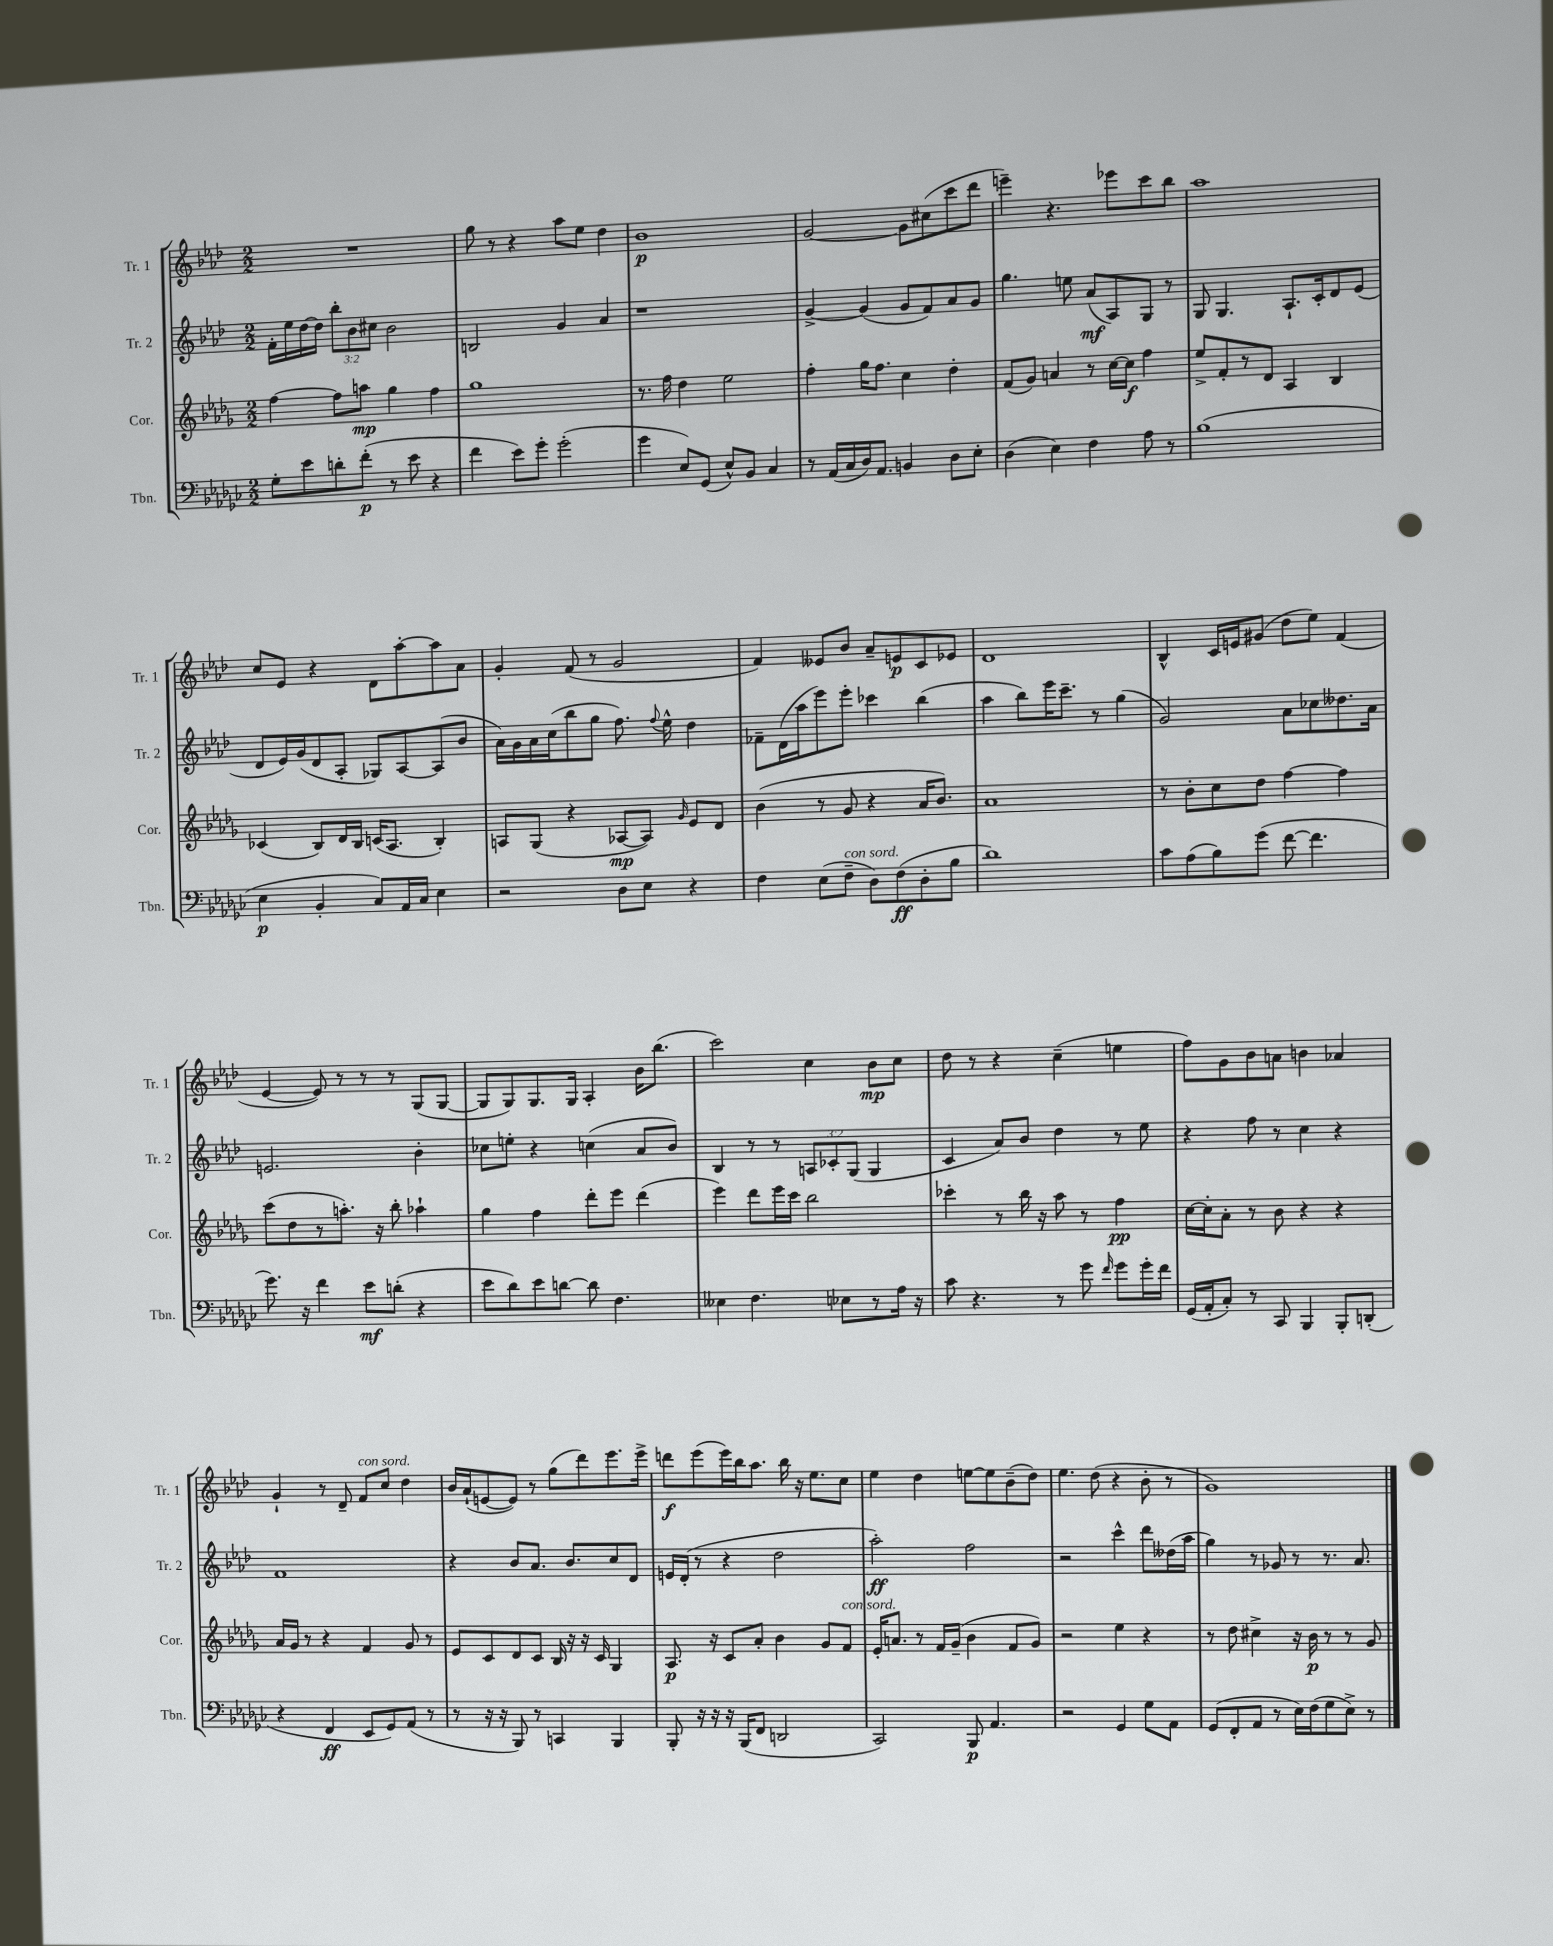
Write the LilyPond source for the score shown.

<<
\new StaffGroup <<
\new Staff = "s0" \with { instrumentName = "Tr. 1" shortInstrumentName = "Tr. 1" } {
    \clef treble \key aes \major \numericTimeSignature \time 2/2
    \autoBeamOff R1 |
    g''8 r8 r4 aes''8[ ees''8] des''4 |
    bes'1\p |
    g'2~ g'8[ cis''8( c'''8 des'''8] |
    e'''4--) r4. ees'''8[ c'''8 bes''8] |
    aes''1 |
    c''8[ ees'8] r4 des'8[ aes''8~-. aes''8 aes'8] |
    g'4-. f'8( r8 g'2 |
    f'4) eeses'8[ bes'8] aes'8[-- e'8\p c'8 ees'8] |
    des'1 |
    bes4-^ c'16[ e'16 gis'8]( des''8[ ees''8]) f'4( |
    ees'4~ ees'8) r8 r8 r8 g8[( g8]~ |
    g8[ g8) g8. g16] aes4-. bes'16[ bes''8.]( |
    c'''2) c''4 bes'8[\mp c''8] |
    des''8 r8 r4 c''4--( e''4 |
    f''8[) g'8 bes'8 a'8] b'4 aes'4 |
    g'4-! r8 des'8-- f'8[^\markup { \italic "con sord." } c''8] des''4 |
    bes'16[ aes'16-!( e'8~ e'8]) r8 g''8[( des'''8) ees'''8. ees'''16]-> |
    d'''8[\f ees'''8( ees'''16) bes''16 aes''8.] bes''16 r16 ees''8.[ c''8] |
    ees''4 des''4 e''8[~ e''8 bes'8--( des''8]) |
    ees''4. des''8( r4 bes'8-. r8 |
    g'1) \bar "|." |
}
\new Staff = "s1" \with { instrumentName = "Tr. 2" shortInstrumentName = "Tr. 2" } {
    \clef treble \key aes \major \numericTimeSignature \time 2/2 \override Staff.TupletNumber.text = #tuplet-number::calc-fraction-text
    \autoBeamOff f'16[-. ees''16 des''16~ des''16] \tuplet 3/2 { bes''8[-. bes'8 cis''8] } bes'2 |
    b2 g'4 aes'4 |
    r1 |
    g'4~-> g'4( g'8[ f'8) aes'8 g'8] |
    g''4. e''8 aes'8[\mf( aes8) g8] r8 |
    g8 g4. aes8.[-! c'16-. des'8 ees'8]( |
    des'8[ ees'16) g'16( des'8 aes8]-. ges8[) aes8~ aes8( bes'8] |
    aes'16[) g'16 aes'16 c''16( bes''8 g''8] f''8.) \appoggiatura { f''8 } ees''16-^ des''4 |
    fes'8[-- des'16( aes''16 ees'''8) ees'''8]-. ces'''4 bes''4( |
    aes''4 bes''8[) ees'''16 c'''8.]-- r8 g''4( |
    g'2) aes'8[ ces''8 deses''8. aes'16] |
    e'2. bes'4-. |
    ces''8[ e''8]-. r4 c''4( aes'8[ bes'8]) |
    bes4 r8 r8 \tuplet 3/2 { a8[ ces'8-. g8]( } g4 |
    c'4 aes'8[) bes'8] des''4 r8 ees''8 |
    r4 f''8 r8 c''4 r4 |
    f'1 |
    r4 bes'8[ aes'8.] bes'8.[ c''8 des'8] |
    e'16[ des'16]-.( r8 r4 des''2 |
    aes''2-.\ff) f''2 |
    r2 c'''4-^ des'''8[ deses''16( aes''16] |
    g''4) r8 ges'8 r8 r8. aes'8. \bar "|." |
}
\new Staff = "s2" \with { instrumentName = "Cor." shortInstrumentName = "Cor." } {
    \clef treble \key des \major \numericTimeSignature \time 2/2
    \autoBeamOff f''4~ f''8[ a''8]\mp ges''4 f''4 |
    ges''1 |
    r8. f''16 des''4 ees''2 |
    f''4-. ges''16[ f''8.] c''4 des''4-. |
    f'8[( ges'8]) a'4 r8 c''16[~ c''16]\f f''4 |
    ees''8[-> f'8-. r8 des'8] aes4 bes4 |
    ces'4( bes8[) des'16 bes16] c'16[( aes8.] bes4-.) |
    a8[ ges8]( r4 aes8[~\mp aes8]) \grace { ges'16 } ees'8[ des'8] |
    bes'4( r8 ges'8 r4 aes'16[ bes'8.]) |
    aes'1 |
    r8 bes'8[-. c''8 des''8] f''4~ f''4 |
    c'''8[( des''8 r8 a''8.]-.) r16 bes''8-. aes''4-! |
    ges''4 f''4 des'''8[-. ees'''8] des'''4( |
    ees'''4) des'''8[ ees'''16 c'''16] bes''2 |
    ces'''4-. r8 bes''16 r16 aes''8 r8 f''4\pp |
    c''16[~ c''16-. aes'8]-. r8 bes'8 r4 r4 |
    aes'16[ ges'16] r8 r4 f'4 ges'8 r8 |
    ees'8[ c'8 des'8 c'8] bes16 r16 r16 c'16 ges4 |
    aes8.\p r16 c'8[ aes'8]-. bes'4 ges'8[ f'8]^\markup { \italic "con sord." } |
    ees'16[-. a'8.] r8 f'16[ ges'16]--( bes'4 f'8[ ges'8]) |
    r2 ees''4 r4 |
    r8 des''8 cis''4-> r16 bes'16\p r8 r8 ges'8 \bar "|." |
}
\new Staff = "s3" \with { instrumentName = "Tbn." shortInstrumentName = "Tbn." } {
    \clef bass \key ges \major \numericTimeSignature \time 2/2
    \autoBeamOff ges8[-. ees'8 d'8-. f'8]-.\p( r8 ees'8 r4 |
    f'4 ees'8[) ges'8]-. ges'2-.( |
    ges'4 ees8[) ges,8]( ees8[-^) bes,8] ces4 |
    r8 aes,16[( ces16 des16) aes,8.] b,4 des8[ ees8]-. |
    des4( ees4) f4 aes8 r8 |
    bes1( |
    ees4\p bes,4-. ces8[) aes,16 ces16] ees4 |
    r2 des8[ ees8] r4 |
    f4 ees8[( f8]--^\markup { \italic "con sord." } des8[) f8\ff( des8-. bes8] |
    des'1) |
    ces'8[ aes8( bes8) ges'8]( f'8~ f'4. |
    ges'8.) r16 f'4 ees'8[\mf d'8]-.( r4 |
    ees'8[ des'8) ees'8 d'8]~ d'8 f4. |
    eeses4 f4. ees8[ r8 aes16] r16 |
    ces'8 r4. r8 ges'8 \grace { f'16 } ges'8[ ges'16-. f'16] |
    ges,16[( aes,16-. ces8]-.) r8 ces,8 bes,,4 bes,,8[-. d,8]-.( |
    r4 f,4\ff ees,8[ ges,8) aes,8]( r8 |
    r8 r16 r16 bes,,8) r8 c,4 bes,,4 |
    bes,,8-. r16 r16 r16 bes,,16[( f,8] d,2 |
    ces,2) bes,,8\p aes,4. |
    r2 ges,4 ges8[ aes,8] |
    ges,8[( f,8-. aes,8] r8 ees16[) f16( ges8 ees8]->) r8 \bar "|." |
}
>>
>>
\layout { \context { \Score \remove "Bar_number_engraver" } }
